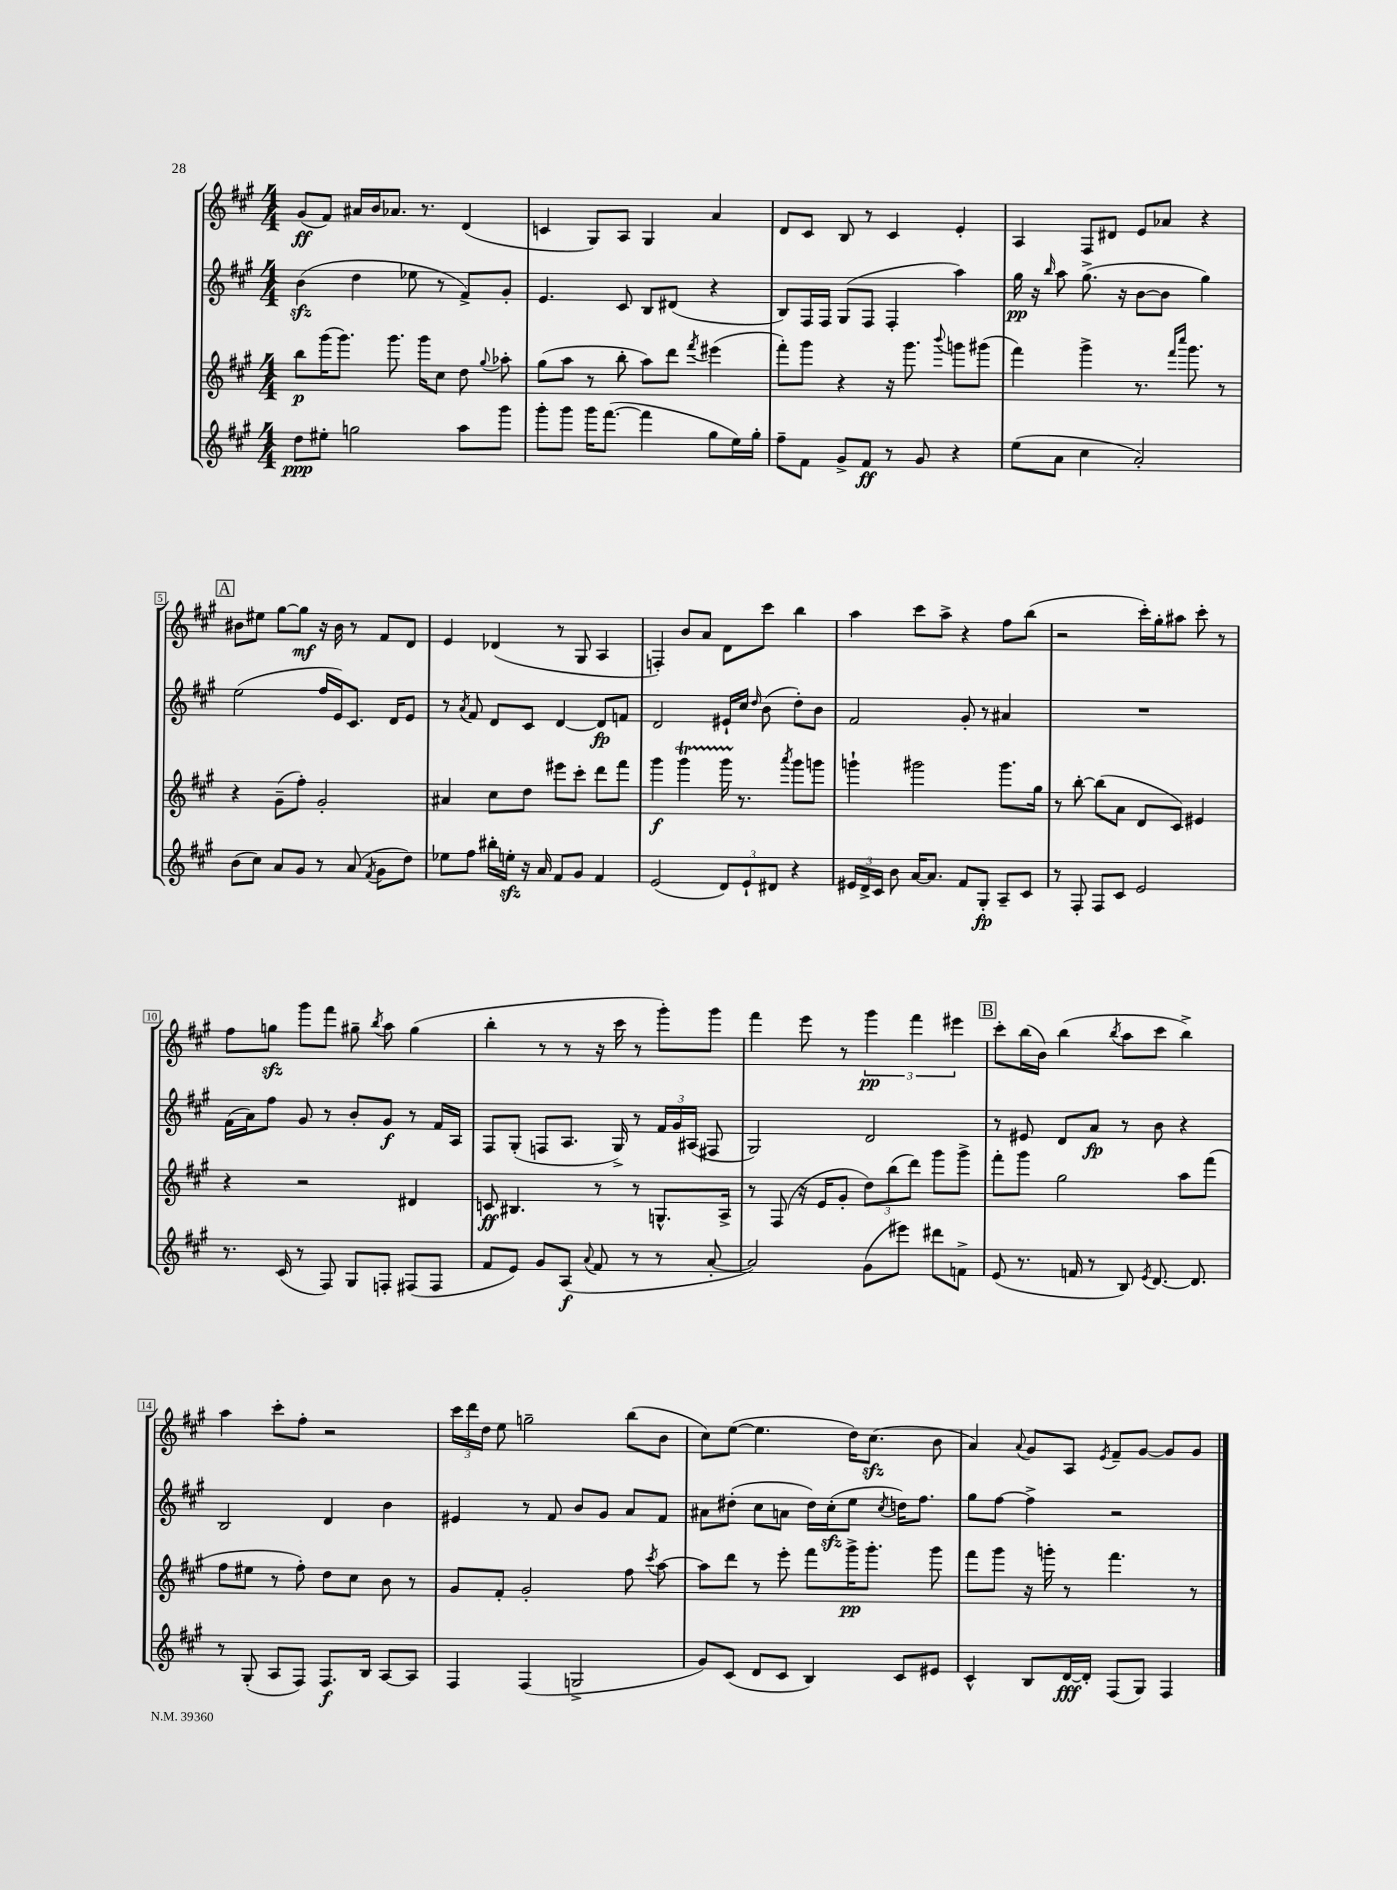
<<
\new StaffGroup <<
\new Staff = "s0" {
    \clef treble \key a \major \numericTimeSignature \time 4/4
    \autoBeamOff gis'8[\ff( fis'8]) ais'16[ b'16 aes'8.] r8. d'4( |
    c'4 gis8[) a8] gis4 a'4 |
    d'8[ cis'8] b8 r8 cis'4 e'4-. |
    a4 fis8[ dis'8] e'8[ aes'8] r4 |
    \mark \markup { \box "A" } bis'8[ eis''8] gis''8[~ gis''8]\mf r16 bis'16 r8 fis'8[ d'8] |
    e'4 des'4( r8 gis8 a4 |
    f4-.) b'8[ a'8] d'8[ cis'''8] b''4 |
    a''4 cis'''8[ a''8]-> r4 fis''8[ b''8]( |
    r2 cis'''16[-.) gis''16-. ais''8] cis'''8-. r8 |
    fis''8[ g''8]\sfz gis'''8[ fis'''8] gis''8-- \acciaccatura { b''8 } a''8 gis''4( |
    b''4-. r8 r8 r16 cis'''16 r8 gis'''8[-.) gis'''8] |
    fis'''4 e'''8 r8 \tuplet 3/2 { gis'''4\pp fis'''4 eis'''4 } |
    \mark \markup { \box "B" } cis'''8[-. b''16( b'16]) b''4( \acciaccatura { b''8 } a''8[ cis'''8] b''4->) |
    a''4 cis'''8[-. fis''8]-. r2 |
    \tuplet 3/2 { cis'''16[ d'''16 d''16] } e''8 g''2-- b''8[( b'8] |
    cis''8[) e''8]~( e''4. d''16[) cis''8.]\sfz( b'8 |
    a'4) \appoggiatura { a'8 } gis'8[ a8] \acciaccatura { e'8 } fis'8[-- gis'8]~ gis'8[ gis'8] \bar "|." |
}
\new Staff = "s1" {
    \clef treble \key a \major \numericTimeSignature \time 4/4
    \autoBeamOff b'4\sfz( d''4 ees''8 r8 fis'8[->) gis'8]-. |
    e'4. cis'8 b8[ dis'8]( r4 |
    b8[) fis16 fis16] gis8[( fis8] fis4-. a''4) |
    gis''16\pp r16 \grace { b''16 } a''8 gis''8.->( r16 b'8[~ b'8] gis''4) |
    \mark \markup { \box "A" } e''2( fis''16[ e'16) cis'8.] d'16[ e'8] |
    r8 \acciaccatura { a'8 } fis'8 d'8[ cis'8] d'4~ d'8[\fp f'8] |
    d'2 eis'16[-! cis''16] \grace { d''16 } b'8( d''8[-.) b'8] |
    fis'2 gis'8-. r8 ais'4 |
    R1 |
    fis'16[( a'16) fis''8] gis'8 r8 b'8[-. gis'8]\f r8 fis'16[ a16] |
    fis8[ gis8]-.( f8[ a8.] gis16->) r8 \tuplet 3/2 { fis'16[ gis'16 ais16]( } fis8 |
    gis2) d'2 |
    \mark \markup { \box "B" } r8 eis'8 d'8[ a'8]\fp r8 b'8 r4 |
    b2 d'4 b'4 |
    eis'4 r8 fis'8 b'8[ gis'8] a'8[ fis'8] |
    ais'8[ dis''8]-.( cis''8[ a'8] dis''16[) cis''16-.\sfz( e''8] \acciaccatura { cis''8 } d''16[) fis''8.] |
    gis''8[ fis''8]~ fis''4-> r2 \bar "|." |
}
\new Staff = "s2" {
    \clef treble \key a \major \numericTimeSignature \time 4/4
    \autoBeamOff b''8[\p gis'''16( gis'''8.]) gis'''8. gis'''16[ cis''8] d''8 \appoggiatura { gis''8 } aes''8-. |
    gis''8[( a''8] r8 b''8-. a''8[) d'''8] \acciaccatura { fis'''8 } eis'''4( |
    fis'''8[-.) gis'''8] r4 r16 gis'''8. \appoggiatura { b'''8 } g'''8[ gis'''8]( |
    fis'''4) gis'''4-> r8. \grace { fis'''16[ cis''''16] } gis'''8. r8 |
    \mark \markup { \box "A" } r4 gis'8[--( fis''8]-.) gis'2-. |
    ais'4 cis''8[ d''8] eis'''8[ cis'''8]-. d'''8[ fis'''8] |
    gis'''4\f gis'''4\startTrillSpan gis'''16 r8.\stopTrillSpan \acciaccatura { a'''8 } gis'''8[ g'''8] |
    g'''4-! gis'''2 gis'''8.[ gis''16] |
    r8 b''8~-. b''8[( a'8] d'8[ cis'8]) eis'4 |
    r4 r2 dis'4 |
    c'8\ff bis4. r8 r8 g8.[-^ a16]-> |
    r8 fis8( r16 e'16[ gis'8]-. \tuplet 3/2 { d''8[) b''8( d'''8]) } gis'''8[ gis'''8]-> |
    \mark \markup { \box "B" } fis'''8[-. gis'''8] gis''2 a''8[ fis'''8]( |
    fis''8[ eis''8] r8 fis''8-.) d''8[ cis''8] b'8 r8 |
    gis'8[ fis'8]-. gis'2-. fis''8 \acciaccatura { cis'''8 } a''8~ |
    a''8[ d'''8] r8 e'''8-. fis'''8[ gis'''16->\pp gis'''8.]-. gis'''8 |
    fis'''8[ gis'''8] r16 g'''16-. r8 fis'''4. r8 \bar "|." |
}
\new Staff = "s3" {
    \clef treble \key a \major \numericTimeSignature \time 4/4
    \autoBeamOff d''8[\ppp eis''8]-. g''2 a''8[ gis'''8] |
    gis'''8[-. gis'''8] gis'''16[ fis'''8.]~( fis'''4 gis''8[ e''16) gis''16]-. |
    fis''8[-- fis'8] gis'8[-> fis'8]\ff r8 gis'8 r4 |
    e''8[( a'8] cis''4 a'2-.) |
    \mark \markup { \box "A" } b'8[( cis''8]) a'8[ gis'8] r8 a'8( \acciaccatura { fis'8 } gis'8[ d''8]) |
    ees''8[ fis''8] bis''16[-. e''16]-.\sfz r16 a'16 fis'8[ gis'8] fis'4 |
    e'2( \tuplet 3/2 { d'8[) e'8-! dis'8] } r4 |
    \tuplet 3/2 { eis'16[ d'16-> cis'16] } b'8 a'16[~ a'8.] fis'8[ gis8]-.\fp a8[-- cis'8] |
    r8 fis8-. fis8[ cis'8] e'2 |
    r8. cis'16( r8 fis8) gis8[ f8]-. fis8[( fis8] |
    fis'8[ e'8]) gis'8[ a8]\f( \appoggiatura { a'8 } fis'8 r8 r8 a'8~-. |
    a'2) gis'8[( eis'''8]) dis'''8[ f'8]-> |
    \mark \markup { \box "B" } e'8( r8. f'16 r8 b8) \acciaccatura { e'8 } d'8.~ d'8. |
    r8 gis8-.( a8[ fis8]) fis8.[\f b16] a8[~ a8] |
    fis4 fis4( g2-> |
    gis'8[) cis'8]( d'8[ cis'8] b4) cis'8[ eis'8] |
    cis'4-^ b8[ d'16~\fff d'16]-. fis8[( gis8]) fis4 \bar "|." |
}
>>
>>
\layout { \context { \Score \override BarNumber.stencil = #(make-stencil-boxer 0.1 0.3 ly:text-interface::print) } }
